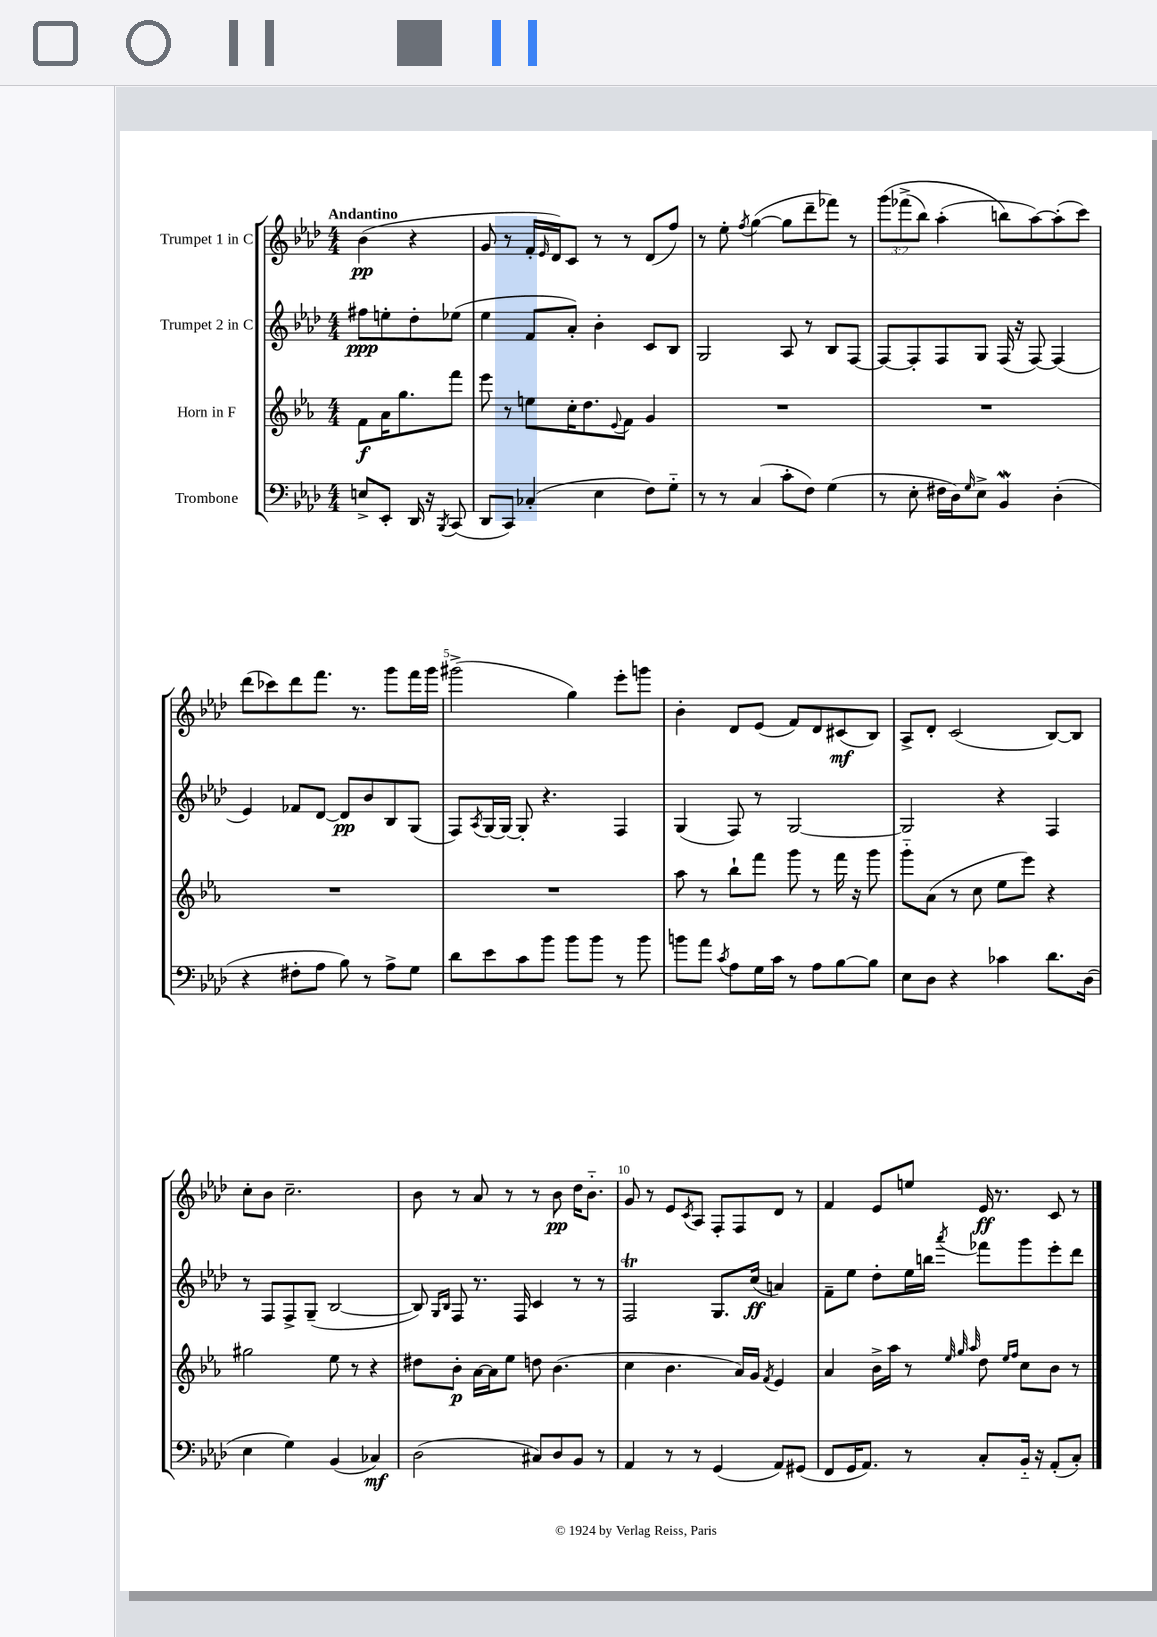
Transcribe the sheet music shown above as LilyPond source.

<<
\new StaffGroup <<
\new Staff = "s0" \with { instrumentName = "Trumpet 1 in C" } {
    \clef treble \key aes \major \numericTimeSignature \time 4/4 \override Staff.TupletNumber.text = #tuplet-number::calc-fraction-text \partial 2 \tempo "Andantino"
    bes'4\pp( r4 |
    g'8 r8 f'16-. \grace { ees'16 } des'16) c'8 r8 r8 des'8( f''8) |
    r8 ees''8-. \acciaccatura { f''8 } g''4~( g''8 des'''8-- fes'''8) r8 |
    \tuplet 3/2 { g'''8\( fes'''8->( bes''8) } aes''4-.( b''8\) aes''8~) aes''8-.( c'''8) |
    des'''8( ces'''8) des'''8 f'''8. r8. g'''8 f'''16 g'''16 |
    gis'''2->( g''4) ees'''8-. g'''8 |
    bes'4-. des'8 ees'8( f'8) des'8 cis'8\mf( bes8) |
    aes8-> des'8-. c'2( bes8~) bes8 |
    c''8-. bes'8 c''2.-- |
    bes'8 r8 aes'8 r8 r8 bes'8\pp des''16 bes'8.-_ |
    g'8 r8 ees'8 \acciaccatura { c'8 } aes8 f8-. f8 des'8 r8 |
    f'4 ees'8 e''8 ees'16\ff r8. c'8 r8 \bar "|." |
}
\new Staff = "s1" \with { instrumentName = "Trumpet 2 in C" } {
    \clef treble \key aes \major \numericTimeSignature \time 4/4 \partial 2
    fis''8\ppp e''8-. des''8-. ees''8( |
    ees''4 f'8 aes'8-.) bes'4-. c'8 bes8 |
    g2 aes8 r8 bes8 f8~ |
    f8~ f8-. f8 g8 f16( r16 f8~) f4( |
    ees'4) fes'8 des'8~ des'8\pp bes'8 bes8 g8( |
    f8) \acciaccatura { aes8 } g16~ g16~ g8-. r4. f4 |
    g4( f8) r8 g2~ |
    g2 r4 f4 |
    r8 f8 f8-> g8--( bes2~ |
    bes8) \grace { g16 bes16 } f8 r8. f16 c'4 r8 r8 |
    f2\trill g8. c''16\ff( a'4) |
    f'8-- ees''8 des''8-. ees''16 b''16 \acciaccatura { aes'''8 } fes'''8 g'''8 ees'''8-. des'''8 \bar "|." |
}
\new Staff = "s2" \with { instrumentName = "Horn in F" } {
    \clef treble \key ees \major \numericTimeSignature \time 4/4 \partial 2
    f'8\f aes'16 g''8. f'''8 |
    ees'''8 r8 e''8 c''16-. d''8. \appoggiatura { ees'8 } f'8 g'4 |
    R1 |
    R1 |
    R1 |
    R1 |
    aes''8 r8 bes''8-! f'''8 g'''8 r8 f'''16 r16 g'''8 |
    g'''8-_ aes'8( r8 c''8 ees''8 ees'''8) r4 |
    gis''2 ees''8 r8 r4 |
    dis''8 bes'8-.\p aes'16~ aes'16 ees''8 d''8 bes'4.( |
    c''4 bes'4. aes'16) g'16 \acciaccatura { f'8 } ees'4 |
    aes'4 bes'16-> aes''16 r8 \grace { ees''32 g''32 aes''32 } d''8 \grace { ees''16 f''16 } c''8 bes'8 r8 \bar "|." |
}
\new Staff = "s3" \with { instrumentName = "Trombone" } {
    \clef bass \key aes \major \numericTimeSignature \time 4/4 \partial 2
    e8-> ees,8-. des,16 r16 \acciaccatura { bes,,8 } c,8( |
    des,8 c,8) ces4-.( ees4 f8) g8-_ |
    r8 r8 c4( c'8-. f8) g4( |
    r8 ees8-. fis16 des16) \grace { g16 } ees8-> bes,4\mordent des4-.( |
    r4 fis8-. aes8 bes8) r8 aes8-> g8 |
    des'8 ees'8 c'8 bes'8 bes'8 bes'8 r8 bes'8 |
    b'8 aes'8 \acciaccatura { c'8 } aes8 g16 c'16 r8 aes8 bes8~ bes8 |
    ees8 des8 r4 ces'4 des'8. des16( |
    ees4 g4) bes,4( ces4\mf) |
    des2( cis8) des8 bes,8 r8 |
    aes,4 r8 r8 g,4( aes,8) gis,8( |
    f,8 g,16 aes,8.) r8 c8-. bes,16-_ r16 aes,8-.( c8-.) \bar "|." |
}
>>
>>
\layout { \context { \Score \override BarNumber.break-visibility = ##(#f #t #t) barNumberVisibility = #(every-nth-bar-number-visible 5) } }
